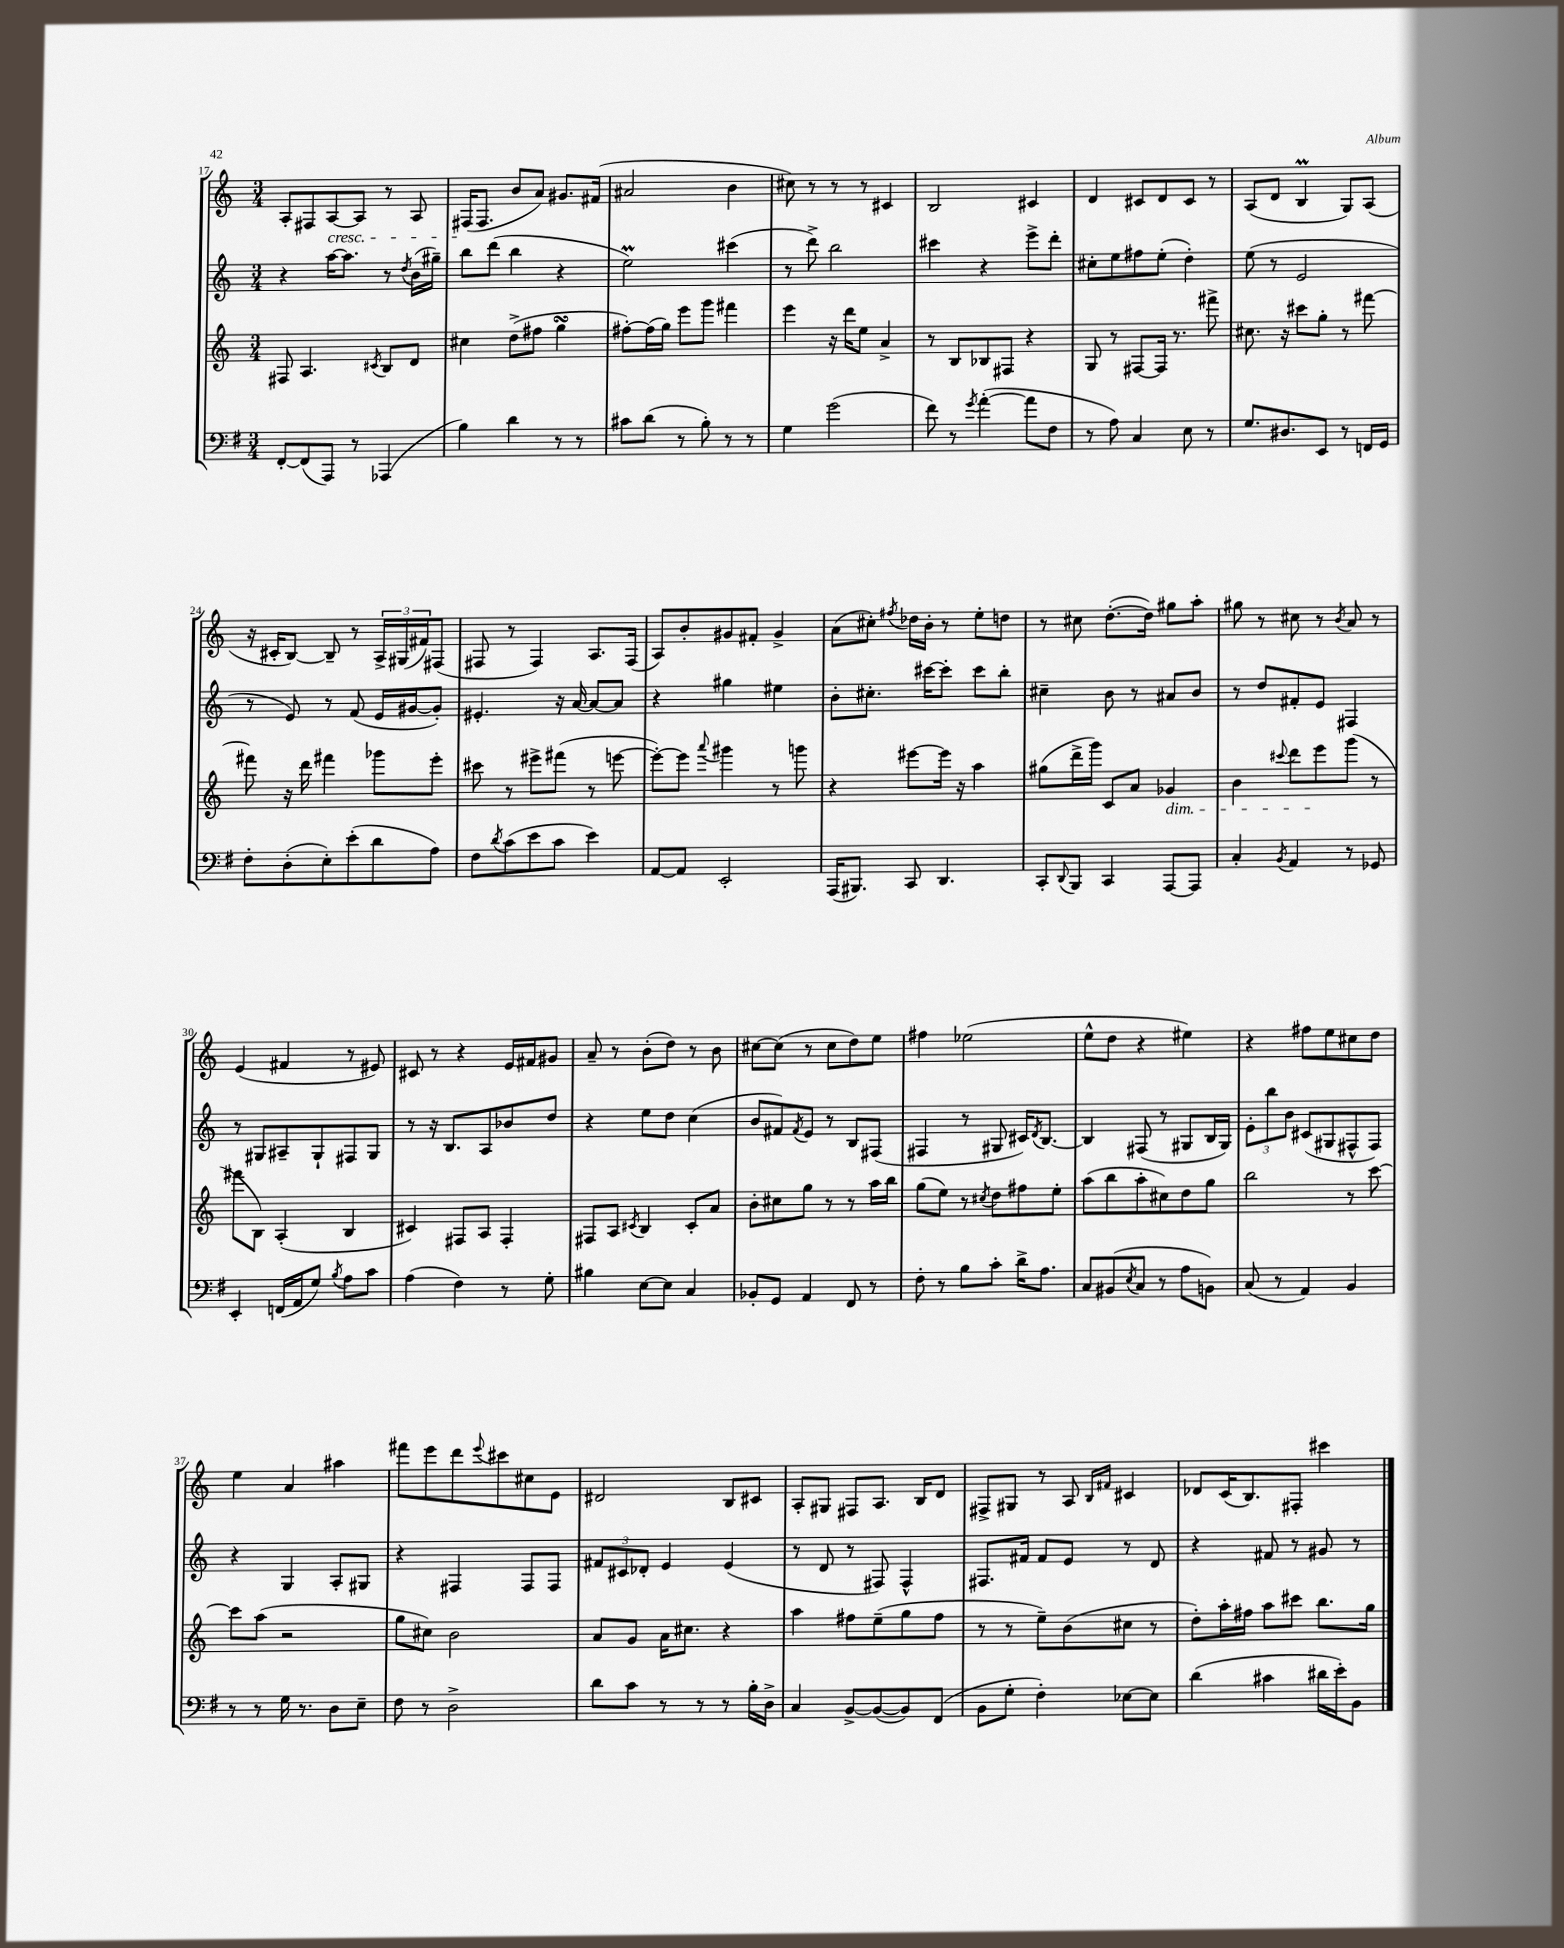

**kern	**kern	**kern	**kern
*part4	*part3	*part2	*part1
*staff4	*staff3	*staff2	*staff1
*clefF4	*clefG2	*clefG2	*clefG2
*k[f#]	*k[]	*k[]	*k[]
*M3/4	*M3/4	*M3/4	*M3/4
=17	=17	=17	=17
[8FF#'/L	8F#X/	4r	8A'/L
(8FF#/]	4.A/	.	8F#X/
!	!	!	!LO:TX:b:i:t=cresc.
8AAA/J)	.	[16aa\KL	[8A/
.	.	8.aa\J]	.
8r	.	.	8A/J]
.	8qc#X/	.	.
(4AAA-X/	8B/L	8r	8r
.	.	8qdd/	.
.	8d/J	(16b\LL	8A/
.	.	16gg#X~\JJ)	.
=18	=18	=18	=18
4B\)	4cc#X\	8bb\L	(16F#X/KL
.	.	.	8.F#/J
.	.	(8ddd\J	.
4d\	(8dd^\L	4bb\	8b/L
.	8ff#X\J	.	8a/J)
8r	4ggsSSS\	4r	8.g#X/L
8r	.	.	.
.	.	.	(16f#X/Jk
=19	=19	=19	=19
8c#X\L	[8ff#X'\L)	2eem\)	2a#X/
(8d\J	(16ff#\L]	.	.
.	16gg\JJ)	.	.
8r	8eee\L	.	.
8B'\)	8ggg\J	.	.
8r	4fff#X\	(4ccc#X\	4b\
8r	.	.	.
=20	=20	=20	=20
4G\	4eee\	8r	8cc#X\)
.	.	8ddd^\)	8r
(2g\	16r	2bb\	8r
.	16ddd\KL	.	.
.	8ee\J	.	8r
.	4a^/	.	4c#X/
=21	=21	=21	=21
8f#\)	8r	4ccc#X\	2B/
8r	8B/L	.	.
8qg/	.	.	.
([4a'\	8B-X/	4r	.
.	8F#X/J	.	.
8a\L]	4r	8eee^\L	4c#X/
8F#\J	.	8ddd'\J	.
=22	=22	=22	=22
8r	8G/	8cc#X'\L	4d/
8A\)	8r	8ee\	.
4C/	[8F#X/L	8ff#X\	8c#X/L
.	16F#/Jk]	(8ee'\J	8d/
.	8.r	.	.
8E\	.	4dd'\)	8c#/J
8r	8fff#X^\	.	8r
=23	=23	=23	=23
8.G/L	8.cc#X\	(8ee\	(8A/L
.	.	8r	8d/J
8.D#X/	16r	.	.
.	8ccc#X\L	2e/	4Bm/
8EE/J	8gg'\J	.	.
8r	8r	.	8G/L)
16FFn/LL	[8fff#X\	.	(8A/J
16GG/JJ	.	.	.
!!LO:LB:g=z
=24	=24	=24	=24
8F#'\L	8fff#X\]	8r	16r
.	.	.	16c#X'/KL
(8D'\	16r	8e/)	[8B/J)
.	16ddd\	.	.
8E'\)	4fff#X\	8r	8B~/]
(8e'\	.	(8f/	8r
8d\	8ggg-X\L	16e/LL	24A^/LL
.	.	.	(24G#X/
.	.	[16g#X/J	.
.	.	.	24f#X/J)
8A\J)	8eee'\J	8g#'/J])	(8F#X/J
=25	=25	=25	=25
8F#\L	8ccc#X\	4.e#X'/	8F#X/
8qd/	.	.	.
(8c\	8r	.	8r
8e\	8eee#X^\L	.	4F#/)
8c\J	(8fff#X\J	16r	.
.	.	[16a/	.
4e\)	8r	8a/L_	8.A/L
.	[8eeen\	8a/J]	.
.	.	.	(16F#/Jk
=26	=26	=26	=26
[8AA/L	8eee'\L_)	4r	8A/L)
8AA/J]	8eee\J]	.	8b'/
.	8qqaaa/	.	.
2EE'/	4ggg#X\	4gg#X\	8g#X/
.	.	.	8f#X'/J
.	8r	4ee#X\	4g#^/
.	8gggn\	.	.
=27	=27	=27	=27
(16AAA/KL	4r	8b'\L	(8a\L
8.BBB#X/J)	.	.	.
.	.	8.cc#X'\J	8cc#X'\J)
.	.	.	8qff#X/
8CC/	[8eee#X\L	.	16dd-X\LL
.	.	[16ccc#X\KL	16b'\JJ
4.DD/	16eee#\Jk]	8ccc#'\J]	8r
.	16r	.	.
.	4aa\	8ccc#\L	8ee'\L
.	.	8bb'\J	8ddn\J
=28	=28	=28	=28
8CC'/L	(8gg#X\L	4cc#X~\	8r
8qqDD/	.	.	.
8BBB/J	16ddd^\L	.	8cc#X\
.	16ggg\JJ)	.	.
4CC/	8c/L	8b\	([8.dd'\L
.	8a/J	8r	.
.	.	.	16dd\Jk])
!	!LO:TX:b:i:t=dim.	!	!
[8AAA/L	4g-X/	8a#X/L	8gg#X\L
8AAA/J]	.	8b/J	8aa'\J
=29	=29	=29	=29
4C'/	4b\	8r	8gg#X\
.	.	8dd/L	8r
8qBB/	8qqccc#X/	.	.
4AA/	8ddd\L	8f#X'/	8cc#X\
.	8eee\	8e/J	8r
.	.	.	8qb/
8r	(8ggg\J	4F#X/	8a/
8GG-X/	8r	.	8r
!!LO:LB:g=z
=30	=30	=30	=30
4EE'/	8fff#X\L	8r	(4e/
.	8B\J)	8G#X/L	.
(16FFn/LL	(4A'/	8A#X~/	4f#X/
16AA/J	.	.	.
8G/J)	.	8G#`/	.
8qB/	.	.	.
8A\L	4B/	8F#X/	8r
8c\J	.	8G#/J	8e#X/)
=31	=31	=31	=31
(4A\	4c#X/)	8r	8c#X/
.	.	16r	8r
.	.	8.B/L	.
4F#\)	8F#X/L	.	4r
.	8A/J	8A/	.
8r	4F#'/	8b-X/	16e/LL
.	.	.	16f#X/J
8G'\	.	8dd/J	8g#X/J
=32	=32	=32	=32
4B#X\	8F#X/L	4r	8a~/
.	8A/J	.	8r
.	8qc#X/	.	.
[8E\L	4B/	8ee\L	(8b'\L
8E\J]	.	8dd\J	8dd\J)
4C/	8c#'/L	(4cc\	8r
.	8a/J	.	8b\
=33	=33	=33	=33
8BB-X'/L	8b'\L	8b/L	[8cc#X\L
8GG/J	8cc#X\	8f#X/)	(8cc#\J]
.	.	8qf#/	.
4AA/	8gg\J	8e/J	8r
.	8r	8r	8cc#\L
8FF#/	8r	8B/L	8dd\)
8r	16aa\LL	(8F#X/J	8ee\J
.	16bb\JJ	.	.
=34	=34	=34	=34
8F#'\	(8gg\L	4F#X/	4ff#X\
8r	8ee\J)	.	.
8B\L	8r	8r	(2ee-X\
.	8qcc#X/	.	.
8c'\J	8dd\L	8G#X/	.
16d^\KL	8ff#X\	16c#X/KL)	.
.	.	8qd/	.
8.A\J	.	[8.B/J	.
.	8ee'\J	.	.
=35	=35	=35	=35
8C/L	(8aa\L	4B/]	8ee^^\L
(8BB#X/	8bb\	.	8dd\J
8qE/	.	.	.
8C/J	8aa'\	(8F#X/	4r
8r	8cc#X\)	8r	.
8A\L	8dd\	8G#X/L	4ee#X\)
8BBn\J)	8gg\J	16B/L	.
.	.	16G#/JJ)	.
=36	=36	=36	=36
(8C/	2bb\	12e'\L	4r
.	.	12bb\	.
8r	.	.	.
.	.	12b\J	.
4AA/)	.	(8c#X/L	8ff#X\L
.	.	8G#X/	8ee\
4BB/	8r	8F#X^^/	8cc#X\
.	[8ccc\	8F#/J)	8dd\J
!!LO:LB:g=z
=37	=37	=37	=37
8r	8ccc\L]	4r	4ee\
8r	(8aa\J	.	.
16G\	2r	4G/	4a/
8.r	.	.	.
8D\L	.	8A'/L	4aa#X\
8E~\J	.	8G#X/J	.
=38	=38	=38	=38
8F#\	8gg\L	4r	8fff#X\L
8r	8cc#X\J)	.	8eee\
2D^\	2b\	4F#X/	8ddd\
.	.	.	8qqeee/
.	.	.	8ccc#X\
.	.	8F#/L	8cc#X\
.	.	8F#/J	8e\J
=39	=39	=39	=39
8d\L	8a/L	12f#X/L	2d#X/
.	.	12c#X/	.
8c\J	8g/J	.	.
.	.	12d-X'/J	.
8r	16a\KL	4e/	.
.	8.cc#X\J	.	.
8r	.	.	.
8r	4r	(4e/	8B/L
16B'\LL	.	.	8c#X/J
16D^\JJ	.	.	.
=40	=40	=40	=40
4C/	4aa\	8r	8A'/L
.	.	8d/	8G#X/J
[8BB^/L	8ff#X\L	8r	8F#X/L
(8BB/_	(8ee~\	8F#X/)	8.A/J
8BB/])	8gg\	4F#^^/	.
.	.	.	16B/KL
(8FF#/J	8ff#\J	.	8d/J
=41	=41	=41	=41
8BB\L	8r	8.F#X/L	8F#X^/L
8G'\J	8r	.	8G#X/J
.	.	16f#X/Jk	.
4F#'\)	8ee~\L)	8f#/L	8r
.	(8b\	8e/J	8A/
.	.	.	16qqB/LL
.	.	.	16qqf#X/JJ
[8E-X\L	8cc#X\J	8r	4c#X/
8E-\J]	8r	8d/	.
=42	=42	=42	=42
(4d\	8dd'\L)	4r	8d-X/L
.	16aa'\L	.	(16c/K
.	16ff#X\JJ	.	8.B/)
4c#X\	8aa\L	8f#X/	.
.	8ccc#X\J	8r	8F#X'/J
16d#X\LL	8.bb\L	8g#X/	4ccc#X\
16e'\J)	.	.	.
8BB\J	.	8r	.
.	16gg\Jk	.	.
==	==	==	==
*-	*-	*-	*-
